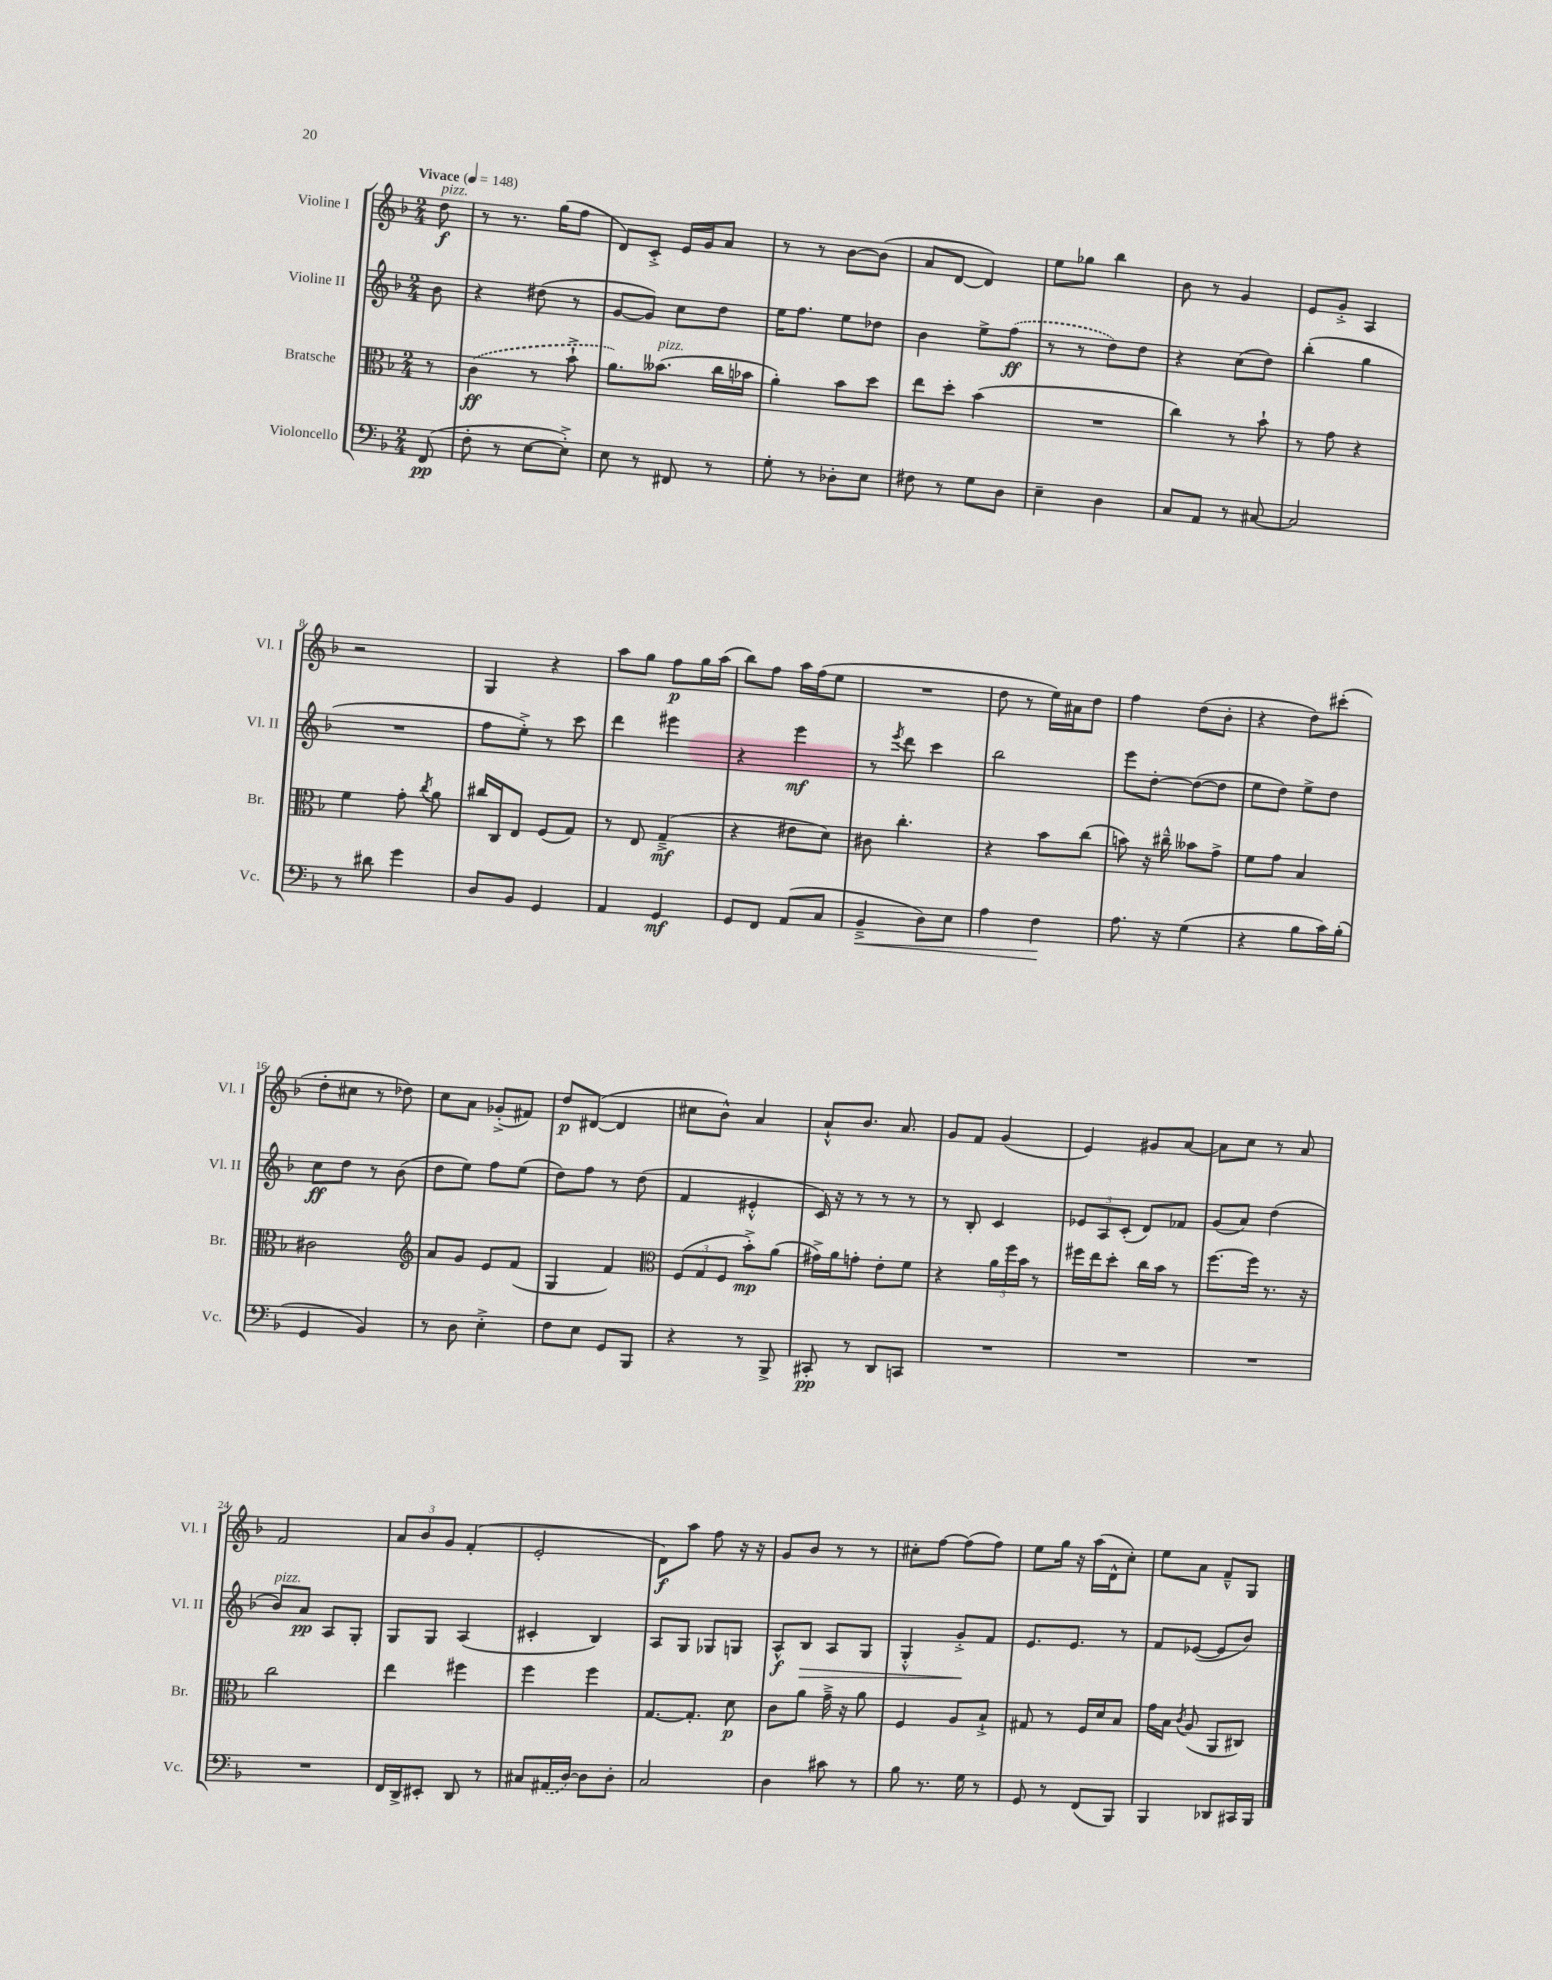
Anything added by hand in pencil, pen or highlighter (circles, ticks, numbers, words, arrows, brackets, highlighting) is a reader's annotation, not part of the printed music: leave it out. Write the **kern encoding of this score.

**kern	**kern	**kern	**kern
*staff4	*staff3	*staff2	*staff1
*clefF4	*clefC3	*clefG2	*clefG2
*k[b-]	*k[b-]	*k[b-]	*k[b-]
*M2/4	*M2/4	*M2/4	*M2/4
*MM148	*MM148	*MM148	*MM148
(8FF/	8r	8b-\	8dd\
=	=	=	=
8F'\	(4c\	4r	8r
8r	.	.	8.r
[8E\L	8r	(8dd#\	.
.	.	.	(16gg\LK
8E'^\]J)	8b-`^\	8r	8ff\J
=	=	=	=
8E\	8.a\L)	[8g/L	8d/L)
8r	.	8g/]J)	8c'^/J
.	(8.b--\J	.	.
8FF#/	.	8cc\L	16e/LL
.	.	.	16g/J
8r	16cc\LL	8dd\J	8a/J
.	16b-\JJ	.	.
=	=	=	=
8G'\	4a'\)	16ee\LK	8r
.	.	8.ff\J	.
8r	.	.	8r
8D-'\L	8b-\L	8ee\L	[8b-\L
8E\J	8dd\J	8dd-\J	(8b-\]J
=	=	=	=
8F#\	8ee\L	4b-\	8a/L
8r	8dd'\J	.	[8d/J
8G\L	(4b-\	8ee^\L	4d/])
8D\J	.	(8ff\J	.
=	=	=	=
4E~\	2r	8r	8ee\L
.	.	8r	8gg-\J
4D\	.	8dd\L)	4bb-\
.	.	8dd\J	.
=	=	=	=
8C/L	4cc\)	4r	8b-\
8AA/J	.	.	8r
8r	8r	(8cc\L	4g/
[8C#/	8b-`\	8dd\J)	.
=	=	=	=
2C#/]	8r	(4bb-'\	8e/L
.	8g\	.	8g'^/J
.	4r	4gg\	4A/
=	=	=	=
8r	4f\	2r	2r
8d#\	.	.	.
4g\	8g'\	.	.
.	8qcc/	.	.
.	8a\	.	.
=	=	=	=
8D/L	16cc#/LL	8ff\L	4G/
.	16C/J	.	.
8BB-/J	8E/J	8ee'^\J)	.
4GG/	(8F/L	8r	4r
.	8G/J)	8ccc\	.
=	=	=	=
4AA/	8r	4ddd\	8aa\L
.	8E/	.	8gg\J
4GG/	(4G~^/	4eee#\	8ff\L
.	.	.	16gg\L
.	.	.	(16aa\JJ
=	=	=	=
8GG/L	4r	4r	8bb-\L)
8FF/J	.	.	8ff\J
(8AA/L	8e#\L	4eee\	16aa\LL
.	.	.	(16ff\J
8C/J	8d\J)	.	8ee\J
=	=	=	=
4BB-~^/	8c#\	8r	2r
.	.	8qeee/	.
.	4.cc'\	8ddd\	.
8D\L)	.	4ccc\	.
8E\J	.	.	.
=	=	=	=
4A\	4r	2bb-\	8dd\
.	.	.	8r
4F\	8b-\L	.	16ee\LL)
.	.	.	16a#\J
.	(8cc\J	.	8dd\J
=	=	=	=
8.A\	8b\)	8eee\L	4ff\
.	16r	[8dd'\J	.
16r	16cc#~^^\	.	.
(4G\	8b--\L	(8dd\_L	(8dd\L
.	8g^\J	8dd\]J	8b-'\J
=	=	=	=
4r	8f\L	8ee\L	4r
.	8g\J	8dd\J)	.
8B-\L	4B-/	8ee^\L	8dd\L)
16c\L)	.	8dd\J	(8ccc#'\J
(16B-'\JJ	.	.	.
=	=	=	=
4GG/	2c#\	8cc\L	8dd'\L
.	.	8dd\J	8cc#\J
4BB-/)	.	8r	8r
.	.	(8b-\	8dd-\)
=	=	=	=
*	*clefG2	*	*
8r	8a/L	8dd\L	8cc\L
8D\	8g/J	8ee\J)	8a\J
4E'^\	8e/L	8ff\L	(8g-'^/L
.	(8f/J	(8ee\J	8f#/J)
=	=	=	=
8F\L	4G/	8dd\L)	8dd/L
8E\J	.	8ff\J	([8d#/J
8GG/L	4f/)	8r	4d#/]
8BBB-/J	.	(8dd\	.
=	=	=	=
*	*clefC3	*	*
4r	(12F/L	4f/	8cc#\L
.	12G/	.	.
.	.	.	8b-^^\J)
.	12F/J	.	.
8r	8b-'^\L)	4e#'^^/	4a/
8BBB-^/	(8a\J	.	.
=	=	=	=
8CC#'/	16g#^\LL)	16c/)	8a`^^/L
.	16a\J	16r	.
8r	8g'\J	8r	8.b-/J
8DD/L	8e'\L	8r	.
.	.	.	8.a/
8CC/J	8f\J	8r	.
=	=	=	=
2r	4r	8r	8g/L
.	.	8B-'/	8f/J
.	24a\LL	4c/	(4g/
.	24ff\	.	.
.	24b-\JJ	.	.
.	8r	.	.
=	=	=	=
2r	16ff#\LL	12e-/L	4e/)
.	16ee\J	.	.
.	.	12A/	.
.	8dd'\J	.	.
.	.	(12c'/J	.
.	16cc\LL	8d/L)	8g#/L
.	16b-\JJ	.	.
.	8r	8f-/J	[8a/J
=	=	=	=
2r	[8.ff\L	(8g/L	8a\]L
.	.	8a/J)	8cc\J
.	16ff\]Jk	.	.
.	8.r	(4dd\	8r
.	.	.	8a/
.	16r	.	.
=	=	=	=
2r	2cc\	8b-/L)	2f/
.	.	8a/J	.
.	.	8A/L	.
.	.	8G'/J	.
=	=	=	=
16FF/LL	4ee\	8G/L	12a/L
16DD^/J	.	.	.
.	.	.	12b-/
8EE#'/J	.	8G/J	.
.	.	.	12g/J
8DD/	4ff#\	(4A/	(4f'/
8r	.	.	.
=	=	=	=
8C#/L	4ff\	4c#'/	2e'/
(16AA#/L	.	.	.
[16D/JJ)	.	.	.
8D\]L	4ff\	4B-/)	.
8D'\J	.	.	.
=	=	=	=
2C/	[8.G/L	8A/L	8d\L)
.	.	8G/J	8aa\J
.	8.G'/]J	.	.
.	.	8G-/L	8ff\
.	8d\	8G/J	16r
.	.	.	16r
=	=	=	=
4D\	8c\L	8A^^/L	8g/L
.	8a\J	8B-/J	8b-/J
8c#\	16g~^\	8A/L	8r
.	16r	.	.
8r	8a\	8G/J	8r
=	=	=	=
8B-\	4F/	4G'^^/	8cc#'\L
8.r	.	.	[8ff\J
.	8A/L	8g'^/L	(8ff\]L
16G\	.	.	.
8r	8B-`^/J	8f/J	8ff\J)
=	=	=	=
8GG/	8G#/	8.e/L	8ee\L
8r	8r	.	16gg\Jk
.	.	8.e/J	16r
(8FF/L	16F/LL	.	(16aa\LL
.	16d/J	.	16d^^\J
8BBB-/J)	8B-/J	8r	8cc'\J)
=	=	=	=
4BBB-/	16g\LL	8f/L	8ee\L
.	16B-\JJ	.	.
.	8qc/	.	.
.	(8A/	([8e-/J	8a\J
8DD-/L	8AA/L	8e-/]L	8f~^^/L
16CC#/L	8C#/J)	8b-/J)	8G/J
16BBB-/JJ	.	.	.
==	==	==	==
*-	*-	*-	*-
